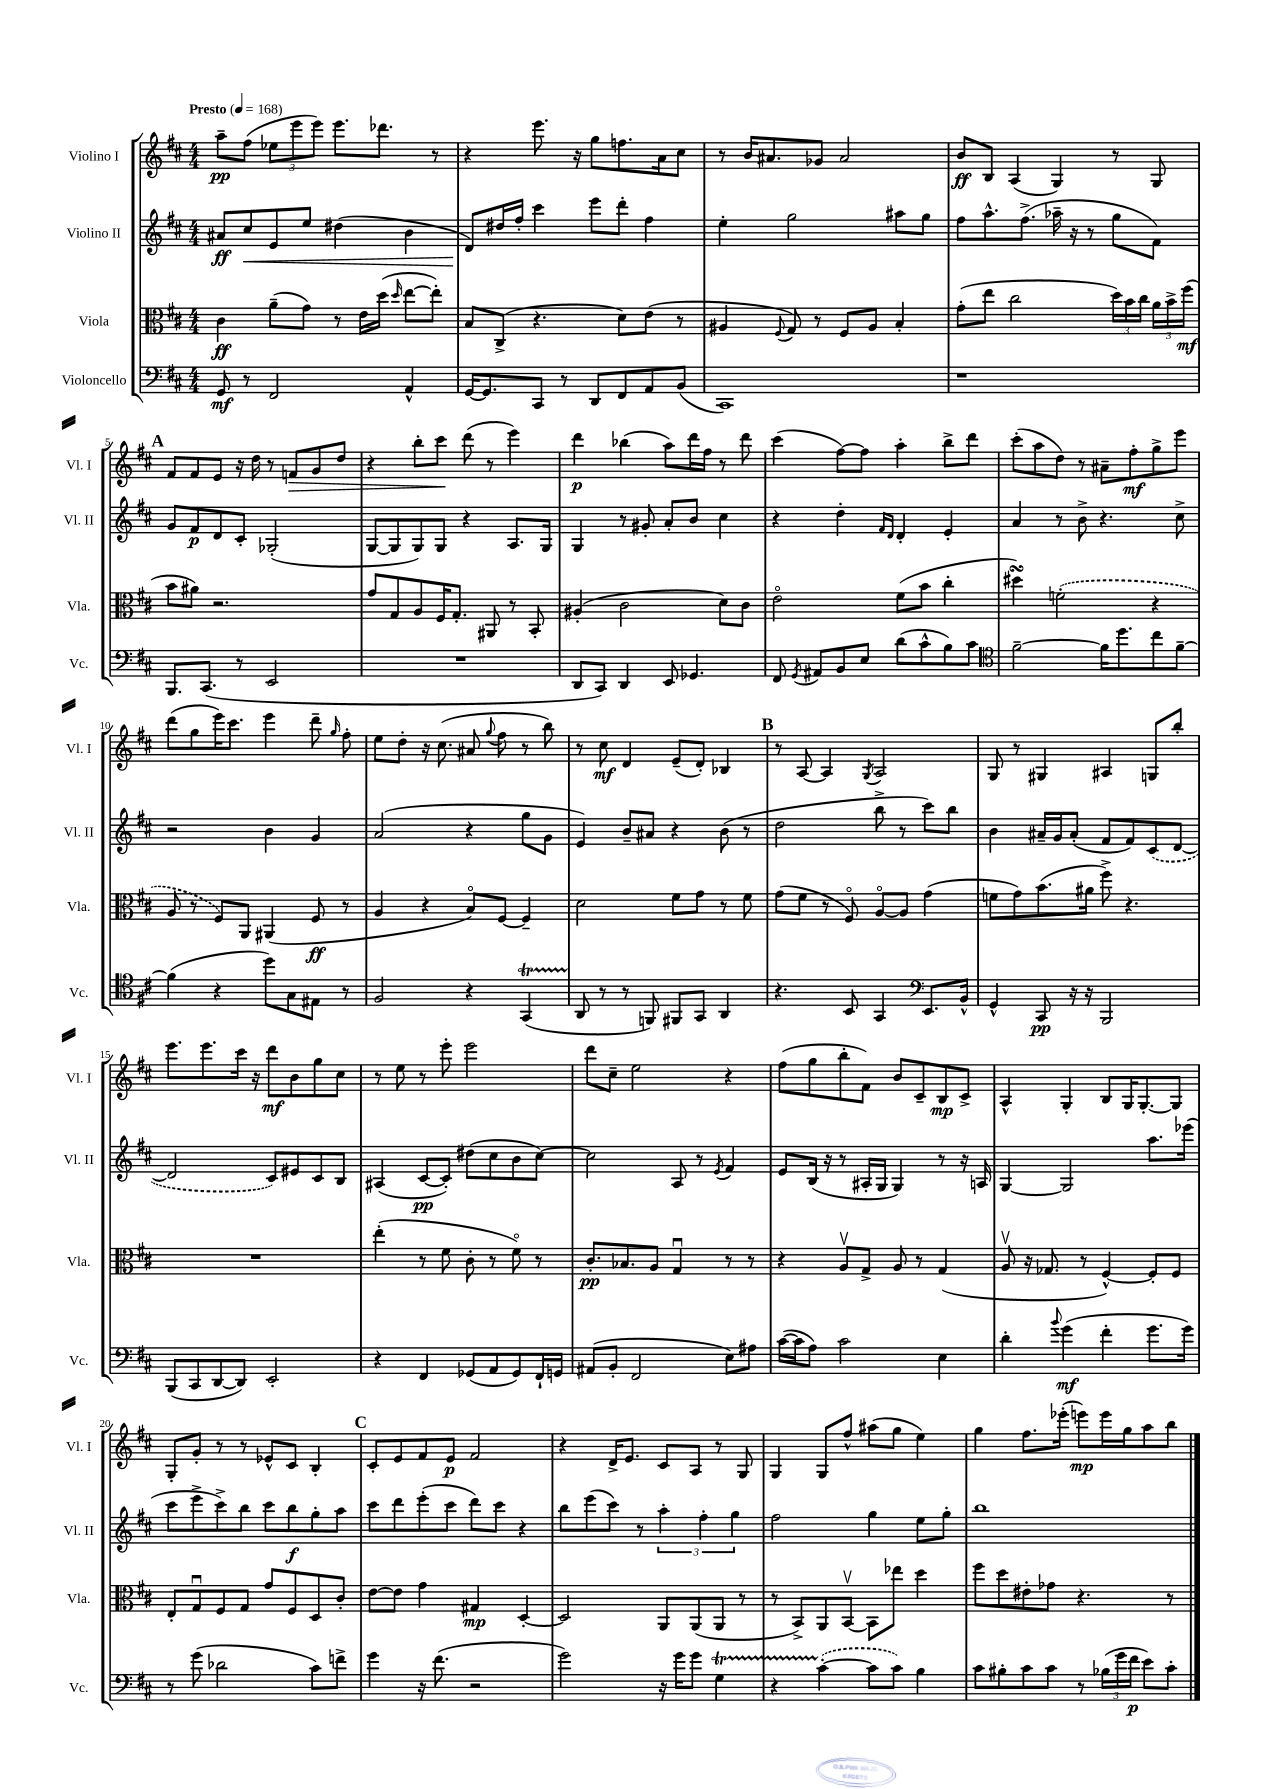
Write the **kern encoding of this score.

**kern	**dynam	**kern	**dynam	**kern	**dynam	**kern	**dynam
*part4	*part4	*part3	*part3	*part2	*part2	*part1	*part1
*staff4	*staff4	*staff3	*staff3	*staff2	*staff2	*staff1	*staff1
*I"Violoncello	*	*I"Viola	*	*I"Violino II	*	*I"Violino I	*
*I'Vc.	*	*I'Vla.	*	*I'Vl. II	*	*I'Vl. I	*
*clefF4	*	*clefC3	*	*clefG2	*	*clefG2	*
*k[f#c#]	*	*k[f#c#]	*	*k[f#c#]	*	*k[f#c#]	*
*M4/4	*	*M4/4	*	*M4/4	*	*M4/4	*
*MM168	*	*MM168	*	*MM168	*	*MM168	*
=1	=1	=1	=1	=1	=1	=1	=1
!	!	!	!	!	!	!LO:TX:a:B:t=Presto	!
8GG/	mf	4c#\	ff	8a#X/L	ff	8aa~\L	pp
!	!	!	!	!	!LO:HP:b	!	!
8r	.	.	.	8cc#/	<	(8ff#\J	.
2FF#/	.	(8a~\L	.	8e/	.	12ee-X\L	.
.	.	.	.	.	.	12eee\	.
.	.	8g\J)	.	8ee/J	.	.	.
.	.	.	.	.	.	12eee\J)	.
.	.	8r	.	(4dd#X\	.	8.eee\L	.
.	.	16e\LL	.	.	.	.	.
.	.	(16dd\JJ	.	.	.	8.ddd-X\J	.
.	.	16qqdd/	.	.	.	.	.
4AA^^/	.	[8ee\L	.	4b\	.	.	.
.	.	8ee'\J])	.	.	.	8r	.
=2	=2	=2	=2	=2	=2	=2	=2
[16GG/KL	.	8B/L	.	8d/L)	.	4r	.
8.GG/]	.	.	.	.	.	.	.
.	.	(8C#^/J	.	16dd#X/L	[	.	.
.	.	.	.	16ff#'/JJ	.	.	.
8CC#/J	.	4.r	.	4ccc#\	.	8.eee\	.
8r	.	.	.	.	.	.	.
.	.	.	.	.	.	16r	.
8DD/L	.	.	.	8eee\L	.	8gg\L	.
8FF#/	.	8d\L)	.	8ddd'\J	.	8.ffn\	.
8AA/	.	(8e\J	.	4ff#\	.	.	.
.	.	.	.	.	.	16a\k	.
(8BB/J	.	8r	.	.	.	8cc#\J	.
=3	=3	=3	=3	=3	=3	=3	=3
1CC#)	.	4A#X/	.	4ee'\	.	8r	.
.	.	.	.	.	.	16b/KL	.
.	.	.	.	.	.	8.a#X/	.
.	.	8qqF#/	.	.	.	.	.
.	.	8G/)	.	2gg\	.	.	.
.	.	8r	.	.	.	8g-X/J	.
.	.	8F#/L	.	.	.	2a#/	.
.	.	8A#/J	.	.	.	.	.
.	.	4B'/	.	8aa#X\L	.	.	.
.	.	.	.	8gg\J	.	.	.
=4	=4	=4	=4	=4	=4	=4	=4
1r	.	(8g'\L	.	8ff#\L	.	8b/L	ff
.	.	8ee\J	.	8.aa^^\	.	8B/J	.
.	.	2cc#\	.	.	.	(4A/	.
.	.	.	.	(8.ff#^\J	.	.	.
.	.	.	.	16aa-X~\	.	4G/)	.
.	.	.	.	16r	.	.	.
.	.	.	.	8r	.	.	.
.	.	24dd\LL)	.	8gg\L	.	8r	.
.	.	24b\	.	.	.	.	.
.	.	24cc#\JJ	.	.	.	.	.
.	.	24a\LL	.	8f#\J)	.	8G/	.
.	.	24b^\	.	.	.	.	.
.	.	(24ff#\JJ	mf	.	.	.	.
!!LO:LB:g=z
!!LO:REH:place=s1:t=A
=5	=5	=5	=5	=5	=5	=5	=5
8.BBB/L	.	8b\L	.	8g/L	.	8f#/L	.
.	.	8a#X\J)	.	8f#/	p	8f#/	.
(8.CC#/J	.	.	.	.	.	.	.
.	.	2.r	.	8d/	.	8e/J	.
8r	.	.	.	8c#'/J	.	16r	.
.	.	.	.	.	.	16dd\	.
2EE/	.	.	.	(2G-X'/	.	8r	.
!	!	!	!	!	!	!	!LO:HP:b
.	.	.	.	.	.	8fn/L	>
.	.	.	.	.	.	8g/	.
.	.	.	.	.	.	8dd/J	.
=6	=6	=6	=6	=6	=6	=6	=6
1r	.	8g/L	.	[8G/L	.	4r	.
.	.	8G/	.	8G/]	.	.	.
.	.	8A/	.	8G/)	.	8bb'\L	.
.	.	16F#/K	.	8G/J	.	8ccc#\J	.
.	.	8.G'/J	.	.	.	.	.
.	.	.	.	4r	.	(8ddd\	]
.	.	8AA#X/	.	.	.	8r	.
.	.	8r	.	8.A/L	.	4eee\)	.
.	.	8BB'/	.	.	.	.	.
.	.	.	.	16G/Jk	.	.	.
=7	=7	=7	=7	=7	=7	=7	=7
8DD/L	.	(4A#X'/	.	4G/	.	4ddd\	p
8CC#/J)	.	.	.	.	.	.	.
4DD/	.	2c#\	.	8r	.	(4bb-X\	.
.	.	.	.	8g#X'/	.	.	.
8EE/	.	.	.	8a'/L	.	8aa\L)	.
4.GG-X/	.	.	.	8b/J	.	16ddd\L	.
.	.	.	.	.	.	16ff#\JJ	.
.	.	8d\L)	.	4cc#\	.	8r	.
.	.	8c#\J	.	.	.	8ddd\	.
=8	=8	=8	=8	=8	=8	=8	=8
8FF#/	.	2e\	.	4r	.	(4ccc#\	.
8qGG/	.	.	.	.	.	.	.
8AA#X/L	.	.	.	.	.	.	.
8BB/	.	.	.	4dd'\	.	[8ff#\L)	.
8E/J	.	.	.	.	.	8ff#\J]	.
.	.	.	.	16qqf#/LL	.	.	.
.	.	.	.	16qqd/JJ	.	.	.
(8d\L	.	(8f#\L	.	4d'/	.	4aa'\	.
8c#^^\	.	8b\J	.	.	.	.	.
8B\)	.	4cc#'\	.	4e'/	.	8bb^\L	.
8c#\J	.	.	.	.	.	8ddd\J	.
=9	=9	=9	=9	=9	=9	=9	=9
*clefC4	*	*	*	*	*	*	*
[2f#~\	.	4dd#XsSsS\)	.	4a/	.	(8ccc#'\L	.
.	.	.	.	.	.	8aa\	.
.	.	(2fn'\	.	8r	.	8dd\J)	.
.	.	.	.	8b^\	.	8r	.
16f#\KL]	.	.	.	4.r	.	8a#X~\L	.
8.dd\	.	.	.	.	.	.	.
.	.	.	.	.	.	8ff#'\	mf
8cc#\	.	4r	.	.	.	8gg^\	.
[8f#~\J	.	.	.	8cc#^\	.	8eee\J	.
!!LO:LB:g=z
=10	=10	=10	=10	=10	=10	=10	=10
(4f#\]	.	8A/	.	2r	.	(8ddd\L	.
.	.	8r	.	.	.	8gg\	.
4r	.	8F#/L)	.	.	.	16eee\K)	.
.	.	.	.	.	.	8.ccc#\J	.
.	.	8AA/J	.	.	.	.	.
8dd\L)	.	(4AA#X/	.	4b\	.	4eee\	.
8G\	.	.	.	.	.	.	.
8E#X\J	.	8F#/	ff	4g/	.	8ddd~\	.
.	.	.	.	.	.	16qqgg/	.
8r	.	8r	.	.	.	8ff#'\	.
=11	=11	=11	=11	=11	=11	=11	=11
2F#/	.	4A/	.	(2a/	.	8ee\L	.
.	.	.	.	.	.	8dd'\J	.
.	.	4r	.	.	.	16r	.
.	.	.	.	.	.	(8.cc#\	.
4r	.	8B/L)	.	4r	.	8a#X/	.
.	.	.	.	.	.	8qqgg/	.
.	.	[8F#/J	.	.	.	8ff#\	.
(4GGT/	.	4F#~/]	.	8gg\L	.	8r	.
.	.	.	.	8g\J	.	8bb\)	.
=12	=12	=12	=12	=12	=12	=12	=12
8AA/	.	2d\	.	4e/)	.	8r	.
8r	.	.	.	.	.	8cc#\	mf
8r	.	.	.	8b~/L	.	4d/	.
8FFn/)	.	.	.	8a#X/J	.	.	.
8FF#X/L	.	8f#\L	.	4r	.	(8e~/L	.
8GG/J	.	8g\J	.	.	.	8d'/J)	.
4AA/	.	8r	.	(8b\	.	4B-X/	.
.	.	8f#\	.	8r	.	.	.
!!LO:REH:place=s1:t=B
=13	=13	=13	=13	=13	=13	=13	=13
4.r	.	(8g\L	.	2dd\	.	8r	.
.	.	8f#\J	.	.	.	[8A/	.
.	.	8r	.	.	.	4A/]	.
8BB/	.	8F#/)	.	.	.	.	.
.	.	.	.	.	.	8qG/	.
4GG/	.	[8A/L	.	8bb^\	.	2A/	.
.	.	8A/J]	.	8r	.	.	.
*clefF4	*	*	*	*	*	*	*
8.EE/L	.	(4g\	.	8ccc#\L)	.	.	.
.	.	.	.	8bb\J	.	.	.
16BB^^/Jk	.	.	.	.	.	.	.
=14	=14	=14	=14	=14	=14	=14	=14
4GG^^/	.	8fn\L	.	4b\	.	8G/	.
.	.	8g\)	.	.	.	8r	.
8CC#/	pp	(8.b\	.	16a#X~/LL	.	4G#X/	.
.	.	.	.	16g/J	.	.	.
16r	.	.	.	(8a#'/J	.	.	.
16r	.	16a#X\Jk	.	.	.	.	.
2BBB/	.	8ff#^\)	.	8f#/L	.	4A#X/	.
.	.	4.r	.	8f#/)	.	.	.
.	.	.	.	(8c#/	.	8Gn/L	.
.	.	.	.	[8d/J	.	8bb'/J	.
!!LO:LB:g=z
=15	=15	=15	=15	=15	=15	=15	=15
(8BBB/L	.	1r	.	2d/]	.	8.eee\L	.
8CC#/	.	.	.	.	.	.	.
.	.	.	.	.	.	8.eee\	.
[8DD/	.	.	.	.	.	.	.
8DD/J])	.	.	.	.	.	16ccc#\Jk	.
.	.	.	.	.	.	16r	.
2EE'/	.	.	.	8c#/L)	.	8ddd\L	mf
.	.	.	.	8e#X/	.	8b\	.
.	.	.	.	8c#/	.	8gg\	.
.	.	.	.	8B/J	.	8cc#\J	.
=16	=16	=16	=16	=16	=16	=16	=16
4r	.	(4ee'\	.	(4A#X/	.	8r	.
.	.	.	.	.	.	8ee\	.
4FF#/	.	8r	.	[8c#/L	pp	8r	.
.	.	8f#\	.	8c#'/J])	.	8eee'\	.
(8GG-X/L	.	8c#'\	.	(8dd#X\L	.	2eee\	.
8AA/	.	8r	.	8cc#\	.	.	.
8GG-/)	.	8f#\)	.	8b\	.	.	.
16FF#`/L	.	8r	.	[8cc#\J)	.	.	.
16GGn/JJ	.	.	.	.	.	.	.
=17	=17	=17	=17	=17	=17	=17	=17
(8AA#X/L	.	8.c#'/L	pp	2cc#\]	.	8ddd\L	.
8BB'/J	.	.	.	.	.	8cc#~\J	.
.	.	8.B-X/	.	.	.	.	.
2FF#/	.	.	.	.	.	2ee\	.
.	.	8A/J	.	.	.	.	.
.	.	4Gu/	.	8A/	.	.	.
.	.	.	.	8r	.	.	.
.	.	.	.	8qe/	.	.	.
8E\L)	.	8r	.	4f#/	.	4r	.
8A#X\J	.	8r	.	.	.	.	.
=18	=18	=18	=18	=18	=18	=18	=18
([16c#\LL	.	4r	.	8e/L	.	(8ff#\L	.
16c#\J]	.	.	.	.	.	.	.
8A\J)	.	.	.	(16B/Jk	.	8gg\	.
.	.	.	.	16r	.	.	.
2c#\	.	8Av/L	.	8r	.	8bb'\	.
.	.	8G^/J	.	16A#X'/LL	.	8f#\J)	.
.	.	.	.	16G/JJ	.	.	.
.	.	8A/	.	4G/)	.	8b/L	.
.	.	8r	.	.	.	8c#~/	.
4E\	.	(4G/	.	8r	.	8B/	mp
.	.	.	.	16r	.	8c#^/J	.
.	.	.	.	16An/	.	.	.
=19	=19	=19	=19	=19	=19	=19	=19
4d'\	.	8Av/	.	[4G/	.	4A^^/	.
.	.	16r	.	.	.	.	.
.	.	8.G-X/	.	.	.	.	.
8qqb/	.	.	.	.	.	.	.
(4g\	mf	.	.	2G/]	.	4G'/	.
.	.	8r	.	.	.	.	.
4f#'\	.	[4F#^^/)	.	.	.	8B/L	.
.	.	.	.	.	.	16G/K	.
.	.	.	.	.	.	[8.G'/	.
8.g\L	.	8F#'/L]	.	8.aa\L	.	.	.
.	.	8F#/J	.	.	.	8G/J]	.
16g\Jk)	.	.	.	(16eee-X\Jk	.	.	.
!!LO:LB:g=z
=20	=20	=20	=20	=20	=20	=20	=20
8r	.	8E'/L	.	8ccc#\L	.	8G'/L	.
(8g\	.	8Gu/	.	8eee^\	.	8g'/J	.
2d-X\	.	8F#/	.	8ccc#^\)	.	8r	.
.	.	8G/J	.	8bb\J	.	8r	.
.	.	8g/L	.	8ccc#\L	.	8e-X^^/L	.
.	.	8F#/	.	8bb\	f	8c#/J	.
8c#\L)	.	8D/	.	8gg'\	.	4B'/	.
8fn^\J	.	8c#'/J	.	8aa\J	.	.	.
!!LO:REH:place=s1:t=C
=21	=21	=21	=21	=21	=21	=21	=21
4g\	.	[8e\L	.	8ccc#\L	.	8c#'/L	.
.	.	8e\J]	.	8ddd\	.	8e/	.
16r	.	4g\	.	(8eee'\	.	8f#/	.
(8.f#\	.	.	.	.	.	.	.
.	.	.	.	8ccc#\J	.	8e/J	p
2r	.	4G#X/	mp	8ddd\L)	.	2f#/	.
.	.	.	.	8ccc#\J	.	.	.
.	.	[4D'/	.	4r	.	.	.
=22	=22	=22	=22	=22	=22	=22	=22
2g\)	.	2D/]	.	8bb\L	.	4r	.
.	.	.	.	(8eee\	.	.	.
.	.	.	.	8ccc#\J)	.	16d^/KL	.
.	.	.	.	.	.	8.e/J	.
.	.	.	.	8r	.	.	.
16r	.	8AA/L	.	6aa'\	.	8c#/L	.
16g\KL	.	.	.	.	.	.	.
8g\J	.	(8AA/	.	.	.	8A/J	.
.	.	.	.	6ff#'\	.	.	.
4GT\	.	8AA/J	.	.	.	8r	.
.	.	.	.	6gg\	.	.	.
.	.	8r	.	.	.	8G/	.
=23	=23	=23	=23	=23	=23	=23	=23
4r	.	8r	.	2ff#\	.	4G/	.
.	.	8BB^/L)	.	.	.	.	.
([4c#'\	.	8AA/	.	.	.	8G/L	.
.	.	[8BBv/J	.	.	.	8ff#^^/J	.
8c#\L]	.	8BB\L]	.	4gg\	.	(8aa#X\L	.
8c#\J)	.	8ee-X\J	.	.	.	8gg\J	.
4B\	.	4dd\	.	8ee\L	.	4ee\)	.
.	.	.	.	8gg'\J	.	.	.
=24	=24	=24	=24	=24	=24	=24	=24
8c#\L	.	8ff#\L	.	1bb	.	4gg\	.
8B#X'\	.	8dd\	.	.	.	.	.
8c#\	.	8e#X'\	.	.	.	8.ff#\L	.
8c#\J	.	8g-X\J	.	.	.	.	.
.	.	.	.	.	.	(16eee-X'\Jk	.
8r	.	4.r	.	.	.	8eeen\L)	mp
(24B-X\LL	.	.	.	.	.	16eee\L	.
24g\	.	.	.	.	.	.	.
.	.	.	.	.	.	16gg\J	.
24f#\JJ	p	.	.	.	.	.	.
8e\L)	.	.	.	.	.	8aa\	.
8c#'\J	.	8r	.	.	.	8bb\J	.
==	==	==	==	==	==	==	==
*-	*-	*-	*-	*-	*-	*-	*-
